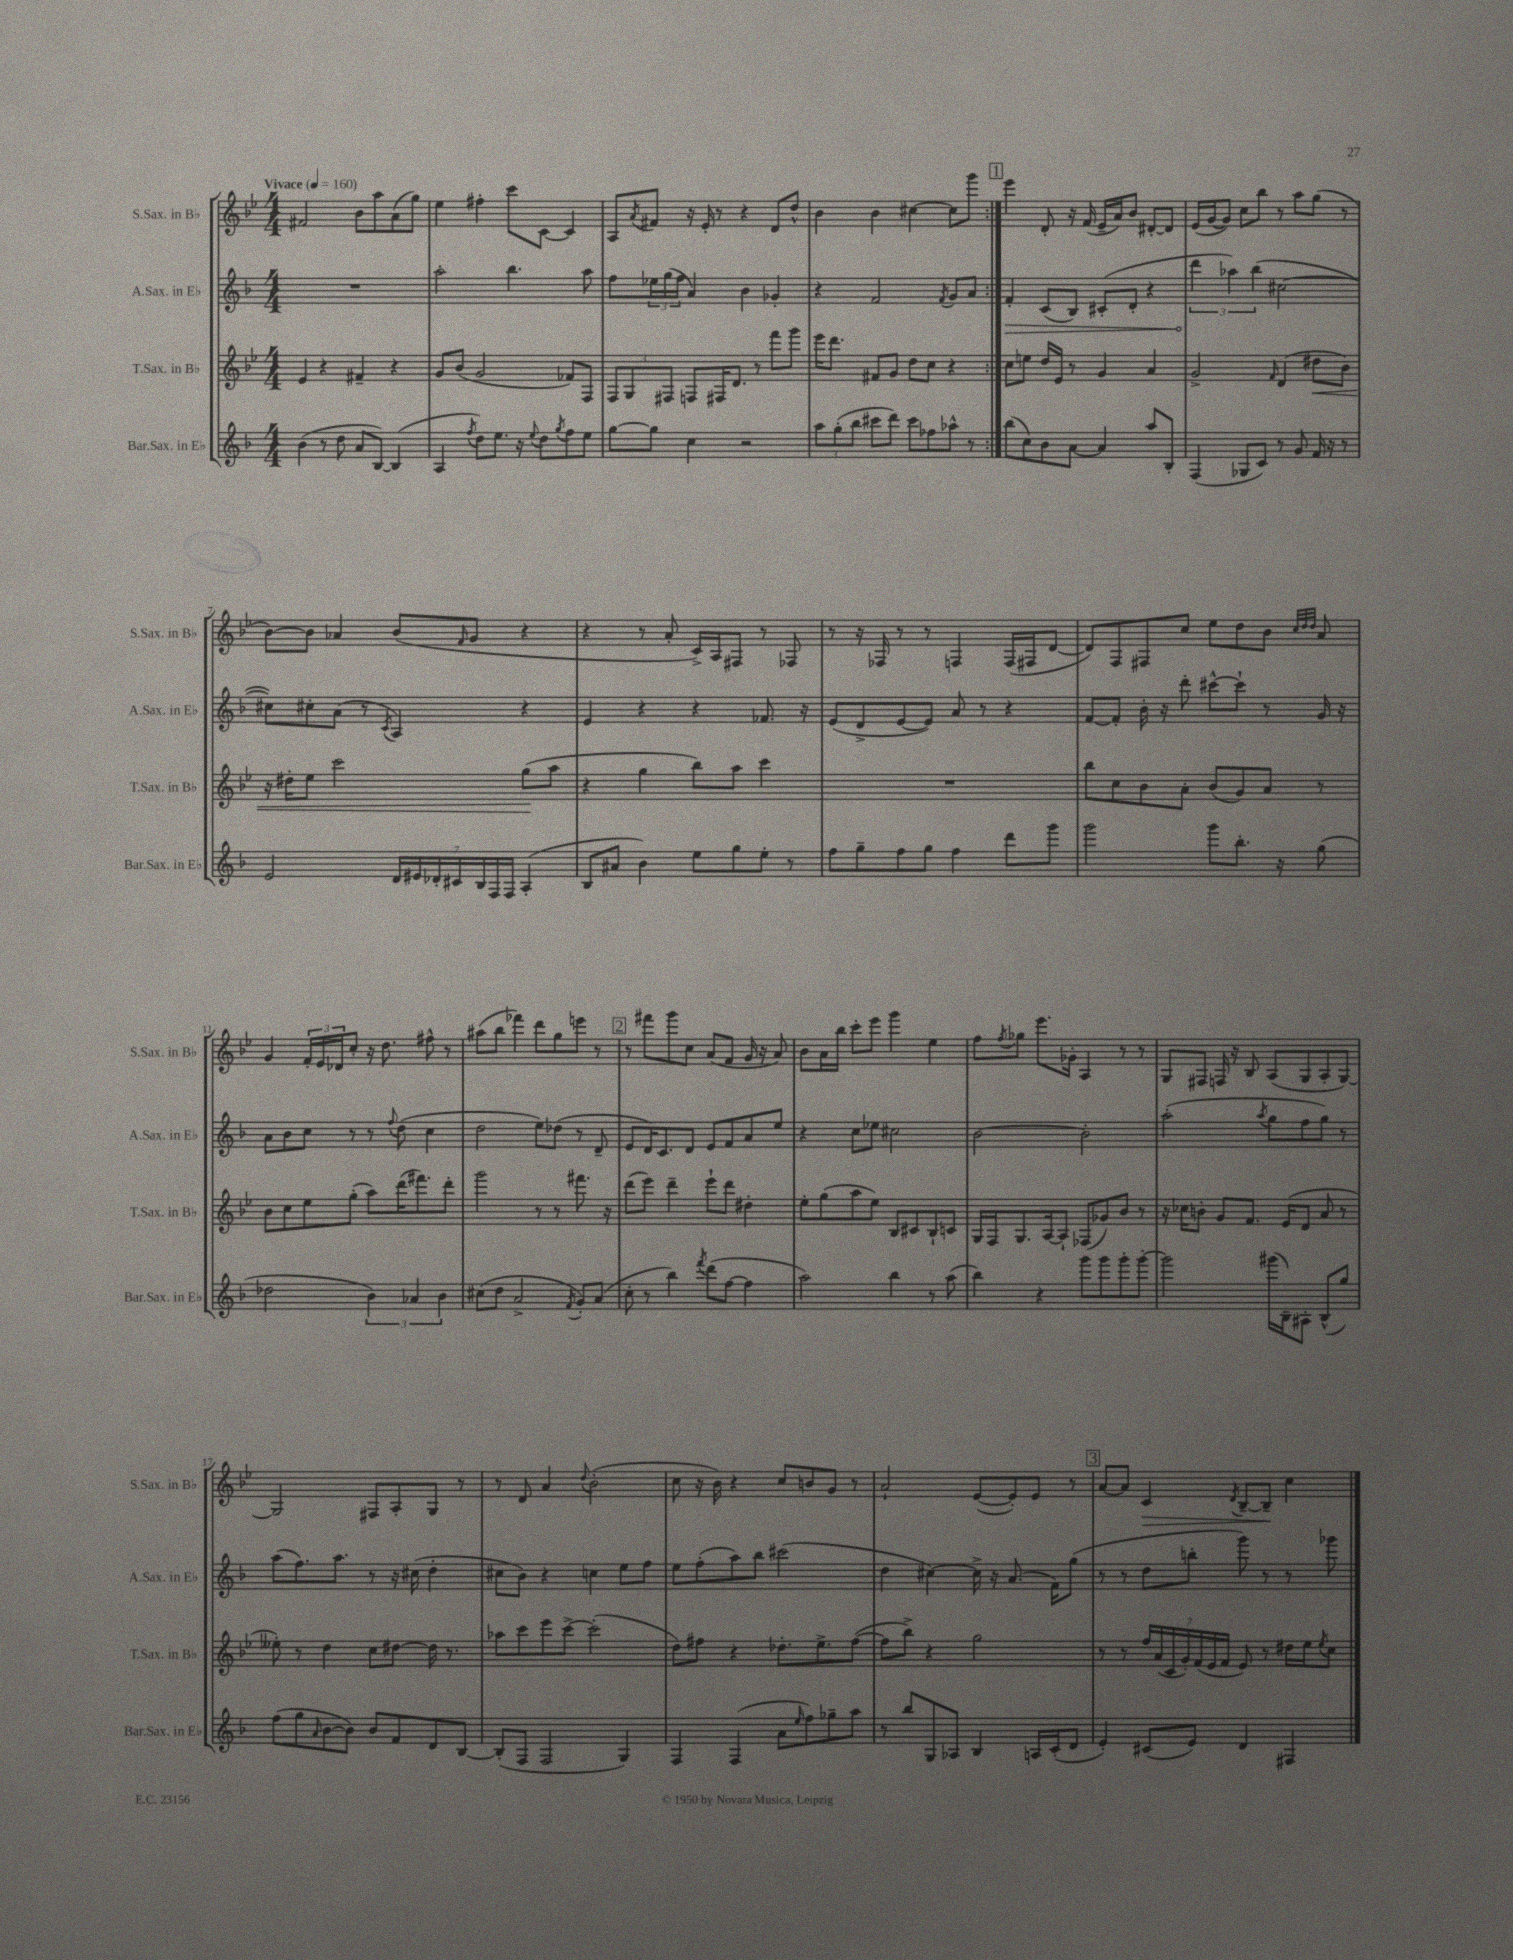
<<
\new StaffGroup <<
\new Staff = "s0" \with { instrumentName = "S.Sax. in Bb" shortInstrumentName = "S.Sax. in Bb" } {
    \clef treble \key bes \major \numericTimeSignature \time 4/4 \tempo "Vivace" 4 = 160
    \repeat volta 2 { fis'2 bes'8 a''8 a'8( g''8) |
    ees''4 fis''4-. c'''8 c'8~ c'4 |
    a8 \acciaccatura { a'8 } fis'8 r16 ees'16-. r8 r4 d'8 d''8-^ |
    bes'4 bes'4 cis''4~ cis''8 g'''8 | }
    \mark \markup { \box "1" } ees'''4 d'8-. r16 f'16( ees'16-- a'16) bes'8 dis'8~-. dis'8 |
    ees'16( g'16~ g'8) c''8 bes''8 r8 a''8 g''8( r8 |
    bes'8~) bes'8 aes'4 bes'8( \grace { f'16 } g'8 r4 |
    r4 r8 a'8-. c'16->) a16 fis8 r8 fes8 |
    r8 r16 fes16 r8 r8 f4 f16( fis16 d'8~ |
    d'8) f8 fis8 c''8 ees''8 d''8 bes'8 \grace { c''32 d''32 d''32 } a'8 |
    g'4 \tuplet 3/2 { f'16-. ees'16 des'16 } c''8-. r16 d''8. fis''8-^ r8 |
    ais''8( bes''8 fes'''4) d'''8 g''8 e'''8 r8 |
    \mark \markup { \box "2" } r8 fis'''8 g'''8 c''8 a'8( f'8 g'16 r16 a'8) |
    bes'8 a'16 bes''16 c'''8-. ees'''8 g'''4 ees''4 |
    f''8 \acciaccatura { f''8 } ges''8 ees'''8. ges'16-. a4 r8 r8 |
    g8 fis8 f16 r16 bes8 a8( g8 a8-. g8~) |
    g2 fis8 a8-. g8 r8 |
    r8 d'8 a'4 \appoggiatura { d''8 } bes'2-.( |
    c''8 r16 bes'16) r4 c''8 b'8 g'8 r8 |
    a'2-! ees'8~( ees'8-.) ees'8 r8 |
    \mark \markup { \box "3" } a'8~ a'8 c'4\> \acciaccatura { d'8 } bes8~-- bes8--\! c''4 \bar "|." |
}
\new Staff = "s1" \with { instrumentName = "A.Sax. in Eb" shortInstrumentName = "A.Sax. in Eb" } {
    \clef treble \key f \major \numericTimeSignature \time 4/4
    \repeat volta 2 { R1 |
    a''2-. bes''4. a''8 |
    f''8 \tuplet 3/2 { ees''16 g''16( f''16 } a'4) bes'4 ges'4-. |
    r4 f'2 \acciaccatura { f'8 } g'8 a'8 | }
    \mark \markup { \box "1" } \once \override Hairpin.circled-tip = ##t f'4-.\> c'8( bes8) cis'8-.( d'8-. r4 |
    \tuplet 3/2 { d'''4\! aes''4) bes''4( } cis''2~ |
    cis''8) cis''8-. a'8( r8 \acciaccatura { c'8 } a4) r4 |
    e'4 r4 r4 fes'8. r16 |
    e'8( d'8-> e'8~ e'8) a'8 r8 r4 |
    f'8~ f'8-. bes'16-. r16 d'''8-. cis'''8~-^ cis'''8-! r8 g'16 r16 |
    a'8 bes'8 c''8 r8 r8 \appoggiatura { f''8 } d''8( c''4 |
    d''2 e''8) des''8( r8 d'8-- |
    \mark \markup { \box "2" } e'8 d'16) c'8. d'8 e'8 f'8 a'8 e''8 |
    r4 c''8 ees''8 cis''2 |
    bes'2~ bes'2-. |
    a''2-.( \acciaccatura { a''8 } g''8 f''8 g''8) r8 |
    a''8( f''8.) a''8. r8 r16 cis''16( d''4-. |
    cis''8 bes'8) r4 c''4 e''8 f''8 |
    e''8 f''8-.( a''8) bes''8 cis'''2( |
    d''4 cis''4~) cis''16-> r16 a'8.( f'16) g''8( |
    \mark \markup { \box "3" } r8 r8 d''8 b''8-. g'''8) r8 r8 ges'''8 \bar "|." |
}
\new Staff = "s2" \with { instrumentName = "T.Sax. in Bb" shortInstrumentName = "T.Sax. in Bb" } {
    \clef treble \key bes \major \numericTimeSignature \time 4/4
    \repeat volta 2 { ees'4 r4 fis'4-- r4 |
    g'8 bes'8( g'2 fes'8) f8 |
    \tuplet 3/2 { f8 g8 fis8 } f8 fis16 d'8. r8 f'''8 g'''8 |
    ees'''16 d'''8. fis'8 g'8 d''8 c''8 r4 | }
    \mark \markup { \box "1" } c''8 e''8 d''16 ees'16 r8 g'4 a'4 |
    g'2-> \grace { f'16 } d'4( dis''8\< bes'8) |
    r16 dis''16-. ees''8 c'''2 g''8\!( a''8 |
    r4 g''4 bes''8) a''8 c'''4 |
    R1 |
    bes''8 c''8 bes'8 a'8-. bes'8( g'8) a'8 r8 |
    bes'8 c''8 ees''8 g''8-.( a''8) d'''16( fis'''8.) d'''8-. |
    g'''2 r8 r8 fis'''8. r16 |
    \mark \markup { \box "2" } d'''8( ees'''8) d'''4-- ees'''8-! d'''8 dis''4-. |
    ees''8-. g''8( a''8 ees''8) bes8 cis'8 bes8-! c'8 |
    g16 f16 g8. a16~ a8-! fes8( ges'8) bes'8 r8 |
    r16 ces''16 b'8-. g'8 f'8. ees'16( d'8 a'8 r8 |
    eeses''8-.) r8 d''4 c''8 dis''8~ dis''16 r8. |
    aes''8 c'''8 ees'''8 c'''8~-> c'''2-.( |
    d''8) fis''8 r4 des''8.-. ees''8.-> fis''8~( |
    fis''8 bes''8->) r4 g''2 |
    \mark \markup { \box "3" } r8 r8 \tuplet 7/4 { f''16 a'16( c'16 g'16-.) f'16( ees'16 f'16 } ees'8) r8 dis''16 ees''16 \acciaccatura { ees''8 } c''8 \bar "|." |
}
\new Staff = "s3" \with { instrumentName = "Bar.Sax. in Eb" shortInstrumentName = "Bar.Sax. in Eb" } {
    \clef treble \key f \major \numericTimeSignature \time 4/4
    \repeat volta 2 { bes'4( r8 d''8 a'8 bes8~) bes4( |
    a4 \acciaccatura { f''8 } d''8) e''8. r16 \appoggiatura { e''8 } d''8 \acciaccatura { g''8 } f''8 e''8 |
    g''8~ g''8 c''4 r2 |
    \tuplet 3/2 { a''8 g''8-.( bes''8 } cis'''8 d'''8) cis'''8 fes''8 aes''8-^ r8 | }
    \mark \markup { \box "1" } bes''8( c''8) bes'8 a'8~ a'4 a''8 bes8-. |
    f4( ges8 c'8) r8 g'8 f'16 r16 r8 |
    e'2 \tuplet 7/4 { d'16 eis'16 des'16-. cis'16 bes16 f16 f16 } a4-.( |
    bes8 ais'8 bes'4) e''8 g''8 e''8-. r8 |
    f''8 g''8-- f''8 g''8 f''4 d'''8 g'''8 |
    g'''2 g'''8 bes''8.-. r16 g''8( |
    des''2 \tuplet 3/2 { bes'4) aes'4 bes'4 } |
    cis''8( d''8 a'2-> \acciaccatura { f'8 } g'8-.) a'8( |
    \mark \markup { \box "2" } c''8-. r8 bes''4) \acciaccatura { f'''8 } d'''8( f''8~ f''4 |
    a''2) bes''4 r8 a''8( |
    bes''4) r4 g'''8 g'''8 g'''8-. g'''8~-. |
    g'''2 gis'''16( bes16--) ais8-. bes8-^( g''8) |
    f''8( g''8 \grace { a'16 } bes'8~ bes'8) bes'8 f'8 d'8 bes8~ |
    bes8-.( f8 f2 g4) |
    f4 f4( a'8 \grace { e''16 } f''8) ges''8-- a''8 |
    r8 bes''8 g8 aes8 bes4 a16 c'16-.( d'8 |
    \mark \markup { \box "3" } e'4-.) cis'8( e'8) d'4 fis4 \bar "|." |
}
>>
>>
